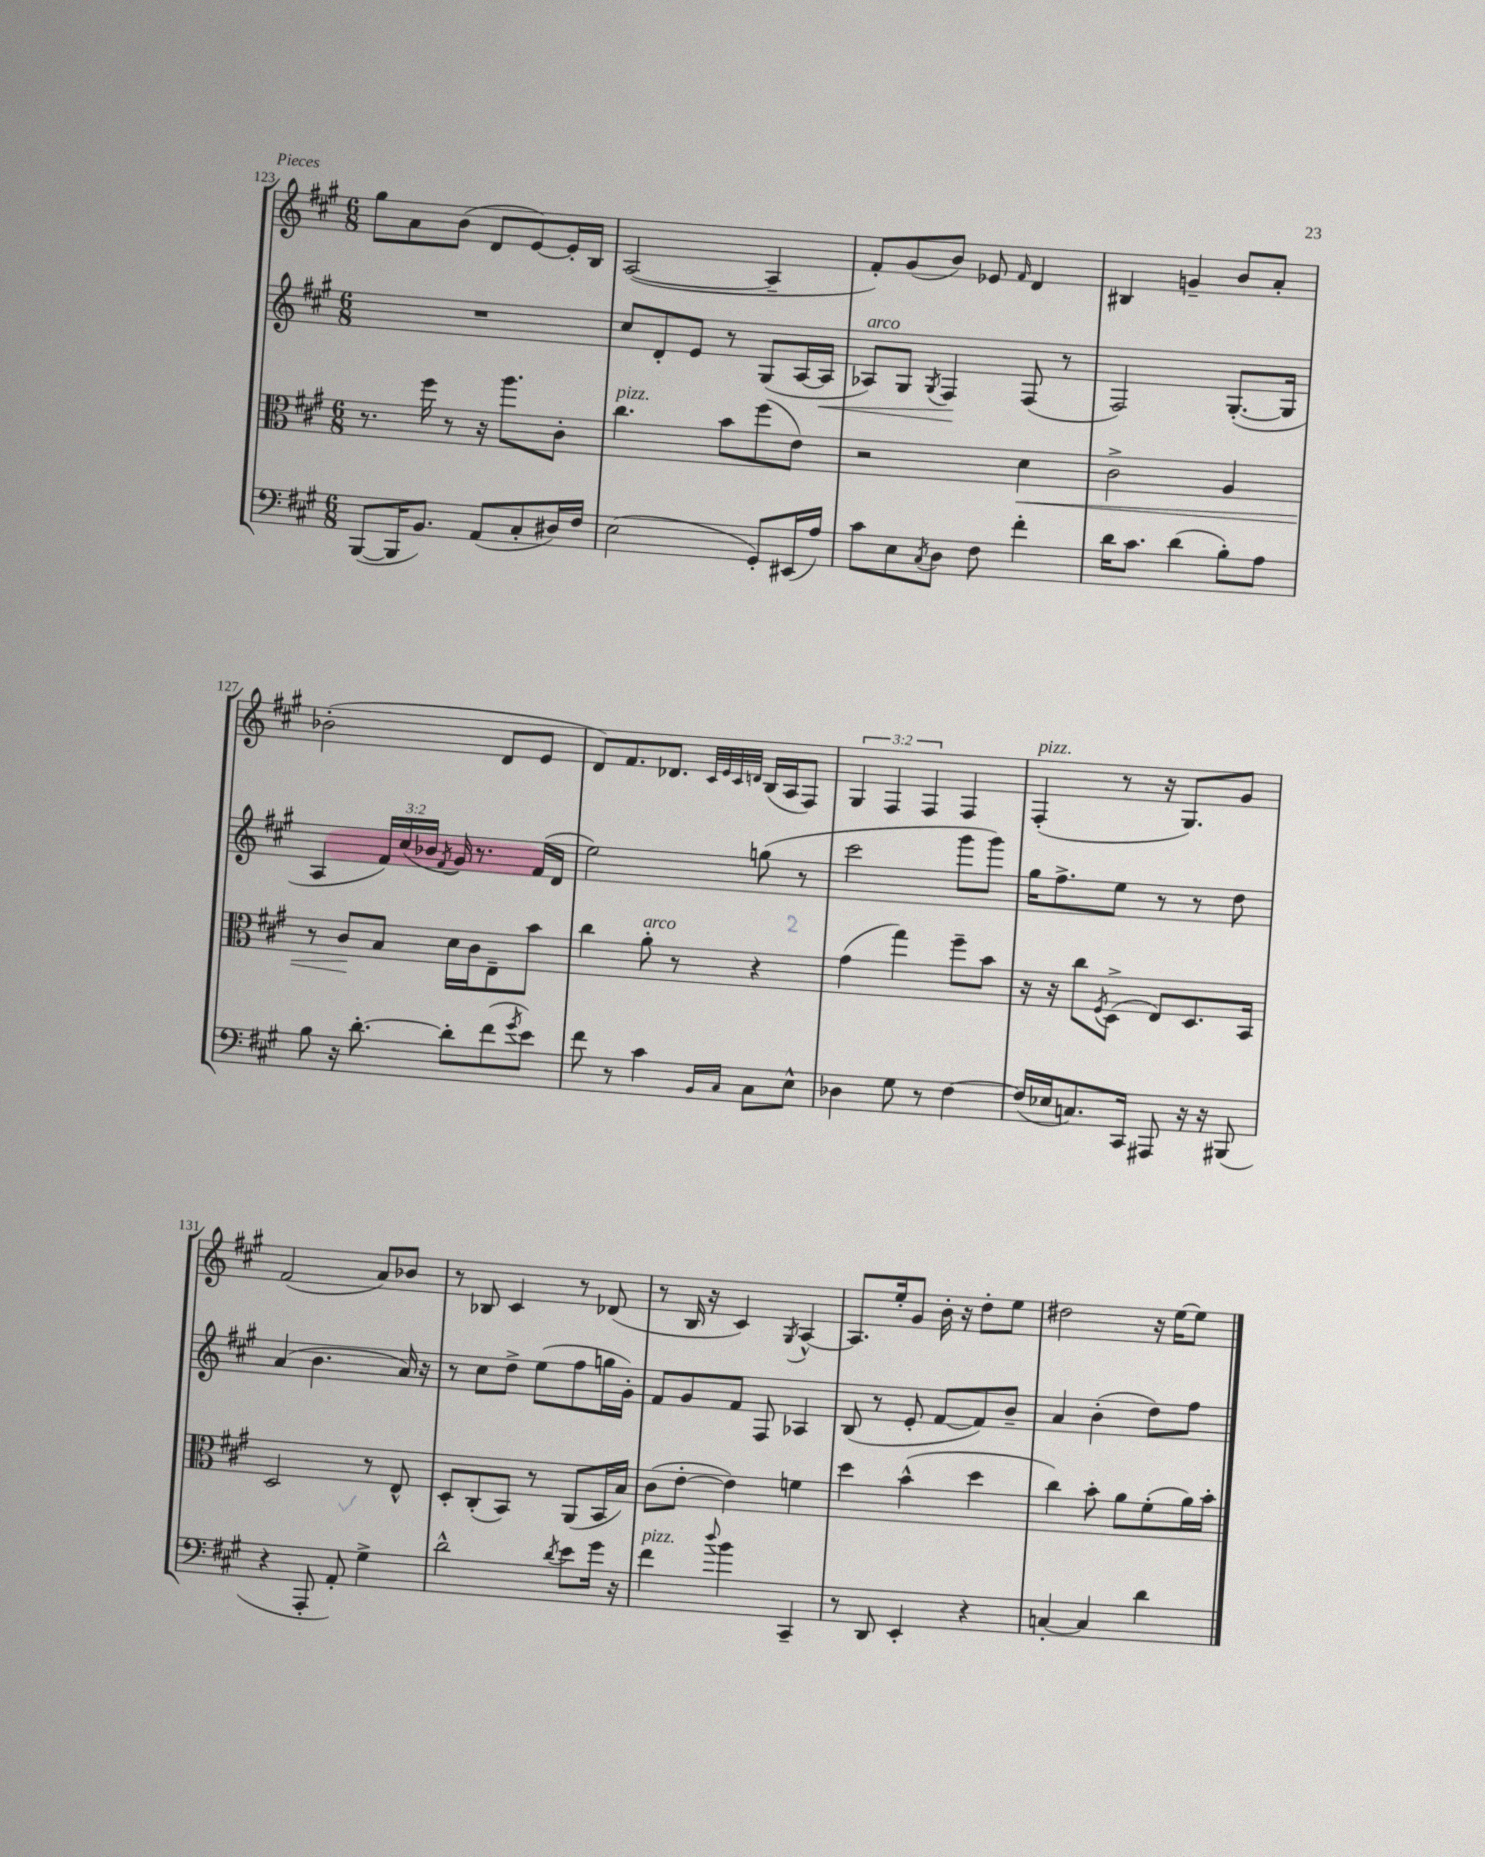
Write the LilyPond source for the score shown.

<<
\new StaffGroup <<
\new Staff = "s0" {
    \clef treble \key a \major \numericTimeSignature \time 6/8 \override Staff.TupletNumber.text = #tuplet-number::calc-fraction-text
    gis''8 a'8 b'8( d'8 e'8~) e'16-. b16 |
    a2~( a4-- |
    fis'8-.) gis'8( b'8) ees'8 \grace { fis'16 } d'4 |
    bis4 g'4-- b'8 a'8-. |
    bes'2-.( d'8 e'8 |
    d'8) fis'8. des'8. \grace { cis'32 e'32 cis'32 d'32 } b16( a16 fis8) |
    \tuplet 3/2 { gis4 fis4 fis4 } fis4 |
    fis4-.^\markup { \italic "pizz." }( r8 r16 gis8.) gis'8 |
    fis'2( a'8) bes'8 |
    r8 bes8 cis'4 r8 des'8( |
    r8 b16 r16 cis'4) \acciaccatura { gis8 } a4~-^ |
    a8. e''16-. gis'8 b'16-. r16 d''8-. e''8 |
    dis''2 r16 e''16~ e''8 \bar "|." |
}
\new Staff = "s1" {
    \clef treble \key a \major \numericTimeSignature \time 6/8 \override Staff.TupletNumber.text = #tuplet-number::calc-fraction-text
    R2. |
    cis''8 d'8-. e'8 r8 gis8( a16~ a16\< |
    aes8^\markup { \italic "arco" }) gis8 \acciaccatura { gis8 } fis4\! fis8( r8 |
    fis2) gis8.~-.( gis16 |
    a4 \tuplet 3/2 { fis'16) cis''16( bes'16 } \acciaccatura { fis'8 } gis'16) r8. fis'16( d'16 |
    e''2) g''8( r8 |
    cis'''2 gis'''8 gis'''8) |
    gis''16 fis''8.-> e''8 r8 r8 d''8 |
    a'4( b'4. a'16) r16 |
    r8 cis''8 d''8-> e''8( fis''8 g''16 gis'16-.) |
    fis'8 gis'8 fis'8 fis8 aes4 |
    b8( r8 e'8-. fis'8~ fis'8) b'8-- |
    a'4 b'4-.( d''8) fis''8 \bar "|." |
}
\new Staff = "s2" {
    \clef alto \key a \major \numericTimeSignature \time 6/8
    r8. fis''16 r8 r16 a''8. cis'8-. |
    cis''4.^\markup { \italic "pizz." } b'8 fis''8( e'8) |
    r2 d'4\< |
    cis'2-> a4 |
    r8 cis'8\! b8 d'16 cis'16 e8-- b'8 |
    cis''4 a'8-.^\markup { \italic "arco" } r8 r4 |
    gis'4( gis''4) fis''8-- b'8 |
    r16 r16 cis''8 \acciaccatura { fis8 } d8->( e8) d8. b,16 |
    d2 r8 e8-^ |
    d8-. cis8-.( b,8) r8 a,8( b,16 b16) |
    cis'8( e'8~-. e'4) f'4 |
    d''4 b'4-^( d''4 |
    cis''4) b'8-. a'8 fis'8-.( a'16) b'16-. \bar "|." |
}
\new Staff = "s3" {
    \clef bass \key a \major \numericTimeSignature \time 6/8
    b,,8~( b,,16 b,8.) a,8( cis8-. dis16) fis16 |
    e2( gis,8-.) eis,16( a16) |
    cis'8 e8 \acciaccatura { cis8 } d8 fis8 fis'4-. |
    d'16 cis'8. d'4( b8-.) a8 |
    b8 r16 d'8.~-. d'8-. fis'8( \acciaccatura { gis'8 } e'8) |
    fis'8 r8 cis'4 \grace { b,16 cis16 } cis8 e8-^ |
    des4 gis8 r8 fis4~ |
    fis16( ees16 c8.) cis,16 ais,,8 r16 r16 bis,,8( |
    r4 a,,8-. a,8-.) gis4-> |
    d'2-^ \acciaccatura { d'8 } e'8 gis'16 r16 |
    fis'4^\markup { \italic "pizz." } \appoggiatura { d''8 } b'4 cis,4-- |
    r8 d,8 e,4-. r4 |
    c4~-. c4 d'4 \bar "|." |
}
>>
>>
\layout { \context { \Score currentBarNumber = #123 } }
